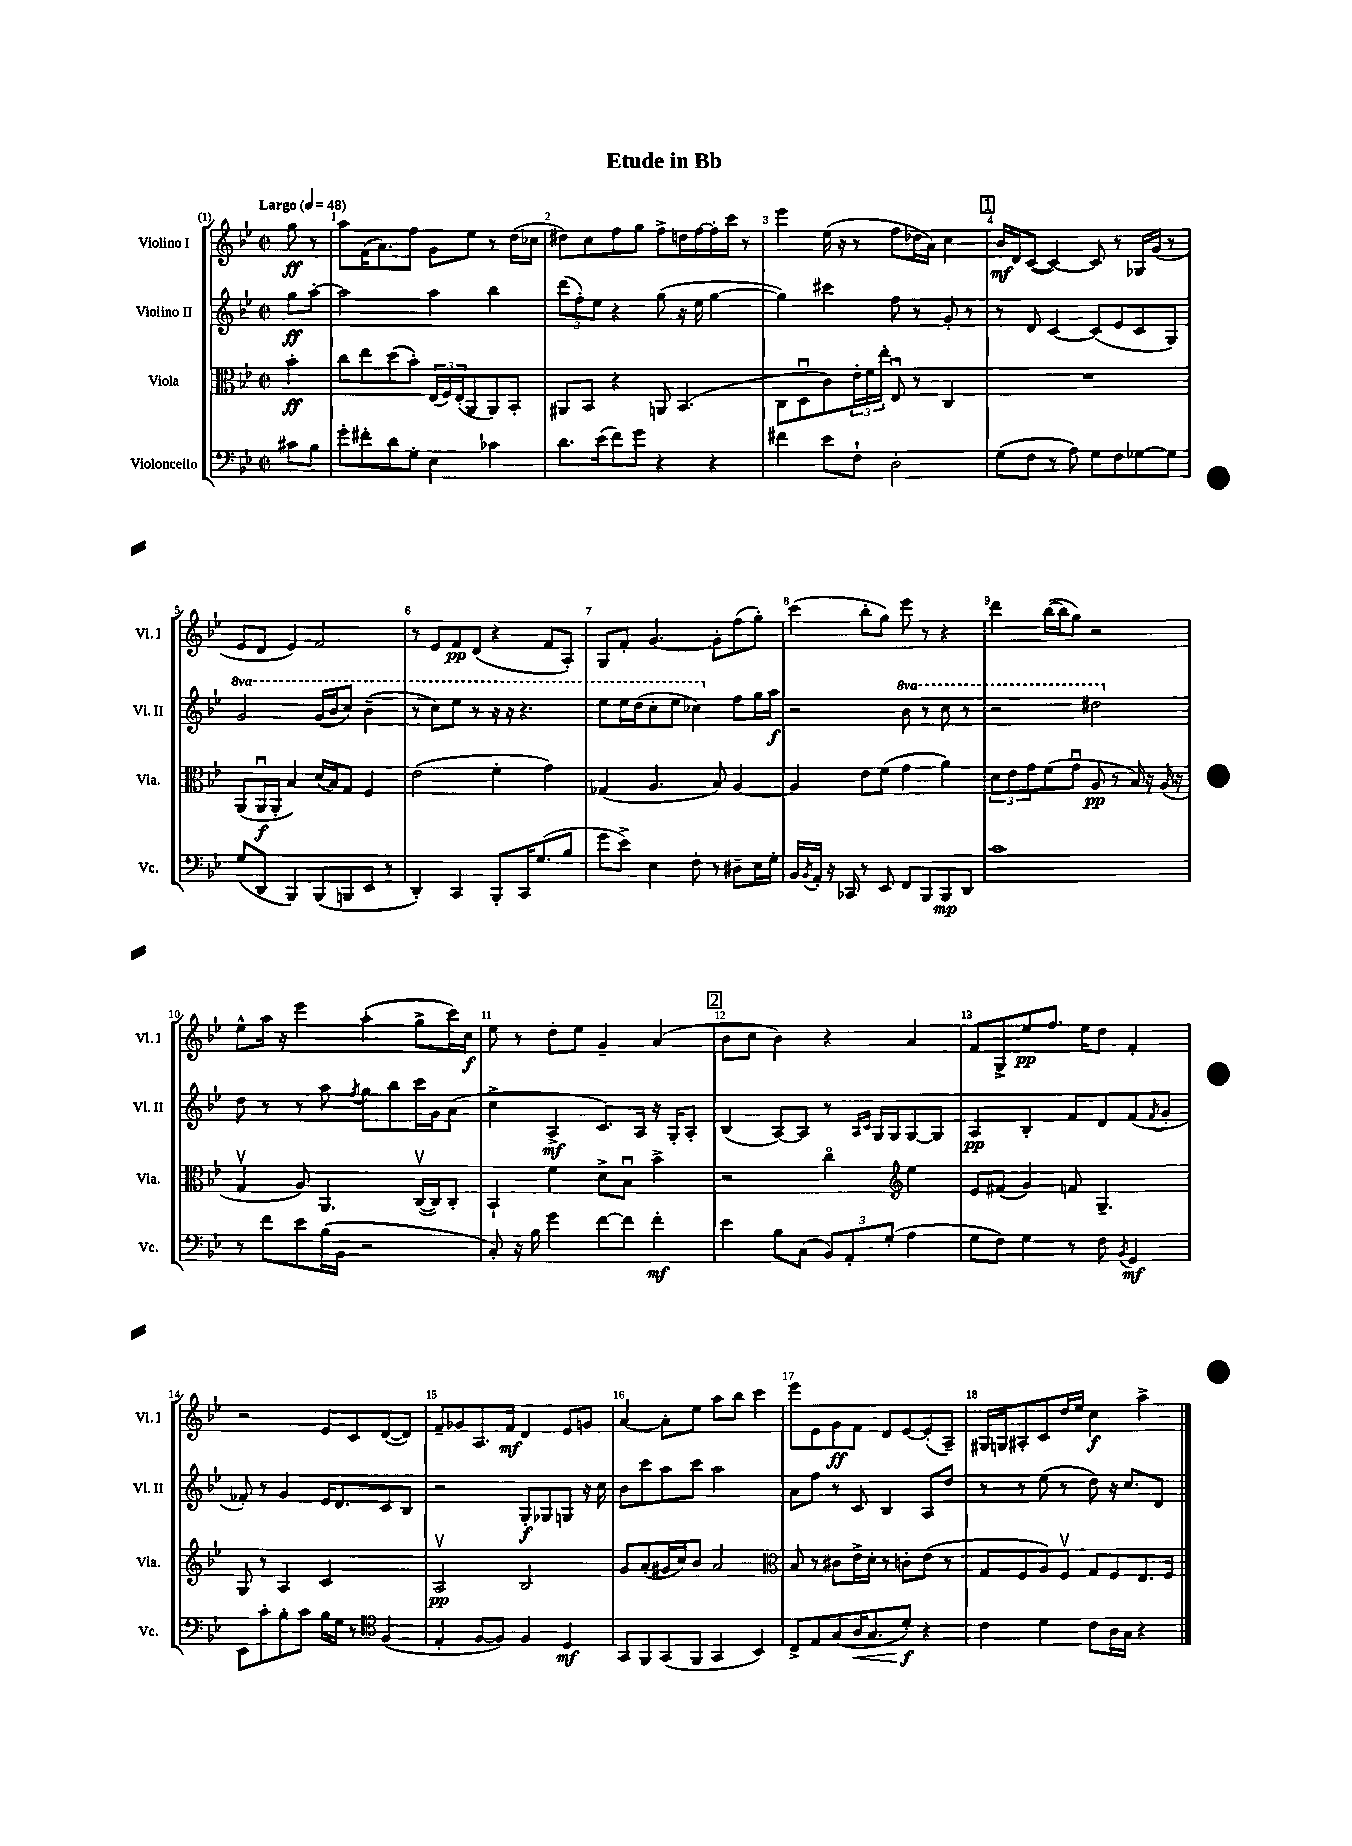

**kern	**kern	**kern	**kern
*staff4	*staff3	*staff2	*staff1
*clefF4	*clefC3	*clefG2	*clefG2
*k[b-e-]	*k[b-e-]	*k[b-e-]	*k[b-e-]
*M2/2	*M2/2	*M2/2	*M2/2
*met(c|)	*met(c|)	*met(c|)	*met(c|)
*MM48	*MM48	*MM48	*MM48
8c#	4b-'	8gg	8gg
8B-	.	[8aa'	8r
=	=	=	=
8g'	8cc	2aa]	8aa
8f#'	8ee-	.	(16f
.	.	.	8.a)
8d	(8dd	.	.
8G'	8b-')	.	8ff
4E-	(24E-	4aa	8g
.	24F)	.	.
.	(24E-'	.	.
.	8AA	.	8ee-
4c-	8AA)	4bb-	8r
.	8BB-'	.	(16dd
.	.	.	16cc-
=	=	=	=
8.d	8AA#	(12ddd	8dd#)
.	.	12ff')	.
.	8BB-	.	8cc
.	.	12ee-	.
(16e-	.	.	.
8f)	4r	4r	8ff
8g	.	.	8gg
4r	8AA	(8gg	8ff^
.	(4.BB-	16r	16dd
.	.	16ee-	[16ff
4r	.	[4gg	16ff']
.	.	.	16ccc
.	.	.	8r
=	=	=	=
4f#	8C	4gg])	4eee-
.	8Du	.	.
8e-	8c)	4ccc#	(16ee-
.	.	.	16r
8F`	24e-'	.	8r
.	24f	.	.
.	24ee-'	.	.
2D'	8E-u	8ff	8ff
.	8r	8r	16dd-
.	.	.	16a)
.	4C	8g'	4cc
.	.	8r	.
=	=	=	=
(8G	1r	8r	16b-
.	.	.	16d
8F	.	8d	([8c
8r	.	[4c	4c_)
8A)	.	.	.
8G	.	(8c]	8c]
8F	.	8e-	8r
[8G-	.	8c	16G-
.	.	.	(16g
8G-]	.	8G)	8r
=	=	=	=
(8G	(8AA	2gg	8e-
8DD	16AAu	.	8d
.	16AA'	.	.
4BBB-)	4B-)	.	4e-)
(8BBB-	(16d	(16gg	2f
.	16B-)	16bb-	.
8BBB	8G	8ccc)	.
8EE-	4F	(4bb-~	.
8r	.	.	.
=	=	=	=
4DD')	(2e-	8r	8r
.	.	8ccc)	8e-
4CC	.	8eee-	8f
.	.	8r	(8d
8BBB-'	4f'	16r	4r
.	.	16r	.
16CC	.	4.r	.
(8.G	.	.	.
.	4g)	.	8f
8B-	.	.	8A')
=	=	=	=
8g	(4G-	8eee-	8G
8e-^)	.	16eee-	8f'
.	.	(16ddd	.
4E-	4.A	8ccc'	[4.g
.	.	8eee-	.
8F'	.	4ccc-)	.
8r	8B-)	.	8g']
8D#~	[4A	8ff	(8ff
16E-	.	16gg	8gg')
16G'	.	16aa	.
=	=	=	=
16BB-	4A]	2r	(4ccc
8qBB-	.	.	.
16AA'	.	.	.
16r	.	.	.
16CC-	.	.	.
8r	8e-	.	8bb-'
8EE-	(8f	.	8gg)
8FF	4g	8bb-	8eee-
8BBB-	.	8r	8r
8BBB-	4a)	8ccc	4r
8DD	.	8r	.
=	=	=	=
1c	12d	2r	4ddd
.	12e-	.	.
.	12g	.	.
.	(8f	.	([16bb-
.	.	.	16bb-]
.	8gu	.	8gg)
.	8A	2ddd#	2r
.	8r	.	.
.	16B-)	.	.
.	16r	.	.
.	(16A	.	.
.	16r	.	.
=	=	=	=
8r	4Gv	8dd	8ee-^^
8f	.	8r	16aa
.	.	.	16r
8e-	8A)	8r	4eee-
(16B-	4.AA	8aa	.
16BB-	.	.	.
.	.	8qff	.
2r	.	8gg	(4aa'
.	.	8bb-	.
.	([16Cv	16ccc	8gg^
.	16C])	16g	.
.	8C'	(8a	16ccc)
.	.	.	16cc
=	=	=	=
8C')	4BB-`	4cc^	8ee-
16r	.	.	8r
16B-	.	.	.
4g	4f	4A^	8dd'
.	.	.	8ee-
[8f	8d^	8.c)	4g~
8f]	8B-u	.	.
.	.	16A	.
4f'	4b-^	16r	(4a
.	.	16G'	.
.	.	8A'	.
=	=	=	=
4e-	2r	(4B-	8b-
.	.	.	8cc
8B-	.	[8A)	4b-)
(8C	.	8A]	.
12BB-)	4cco	8r	4r
12AA'	.	.	.
.	.	16qqA	.
.	.	16qqc	.
.	.	16G	.
(12G'	.	.	.
.	.	16G	.
*	*clefG2	*	*
4A	4ee-	[8G	4a
.	.	8G]	.
=	=	=	=
8G	8e-	4A	8f
8F)	(8f#	.	8G^
4G	4g)	4B-'	8ee-
.	.	.	8.ff
8r	8f	8f	.
.	.	.	16ee-
8F	4.G~	8d	8dd
8qBB-	.	.	.
4GG	.	(8f	4f'
.	.	8qf	.
.	.	8g'	.
=	=	=	=
8EE-	8G	8f-')	2r
8c'	8r	8r	.
8B-'	4A	4g	.
8c	.	.	.
16B-	2c	16e-	8e-
16G	.	8.d	.
8r	.	.	8c
*clefC4	*	*	*
(4F	.	8c	([8d
.	.	8B-	8d])
=	=	=	=
4E-'	2Av	2r	8f~
.	.	.	8g-
[8F	.	.	8.A
8F])	.	.	.
.	.	.	16f
4F	2B-	8G'	4d
.	.	8G-	.
4D	.	8G	8e-
.	.	16r	8g
.	.	16cc	.
=	=	=	=
8GG	8g	8b-	[4a
8FF	(8a'	8ccc	.
(8GG	16g#	8aa	8a']
.	16cc)	.	.
8FF	8b-	8ccc	8ee-
4GG	2a	2aa	8aa
.	.	.	8bb-
4BB-)	.	.	4ccc
=	=	=	=
*	*clefC3	*	*
8C^	8B-	8a	8eee-
8E-	8r	8ff	8e-
(8G	8c#	8r	8g
16A	16e-^	8c	8f
8.G	16d'	.	.
.	8r	4B-	8d
8d')	8c'	.	[8e-
4r	(8e-	8A	(8e-']
.	8r	8dd	8A~)
=	=	=	=
4c	8G	8r	16G#
.	.	.	16G
.	8F	8r	8A#'
4d	8A)	(8ee-	8c
.	8Fv	8r	16dd
.	.	.	16ee-
8c	8G	8dd)	4cc
16A	8F	16r	.
16G	.	8.cc	.
4r	8.E-	.	4aa^
.	.	8d	.
.	16F	.	.
==	==	==	==
*-	*-	*-	*-
